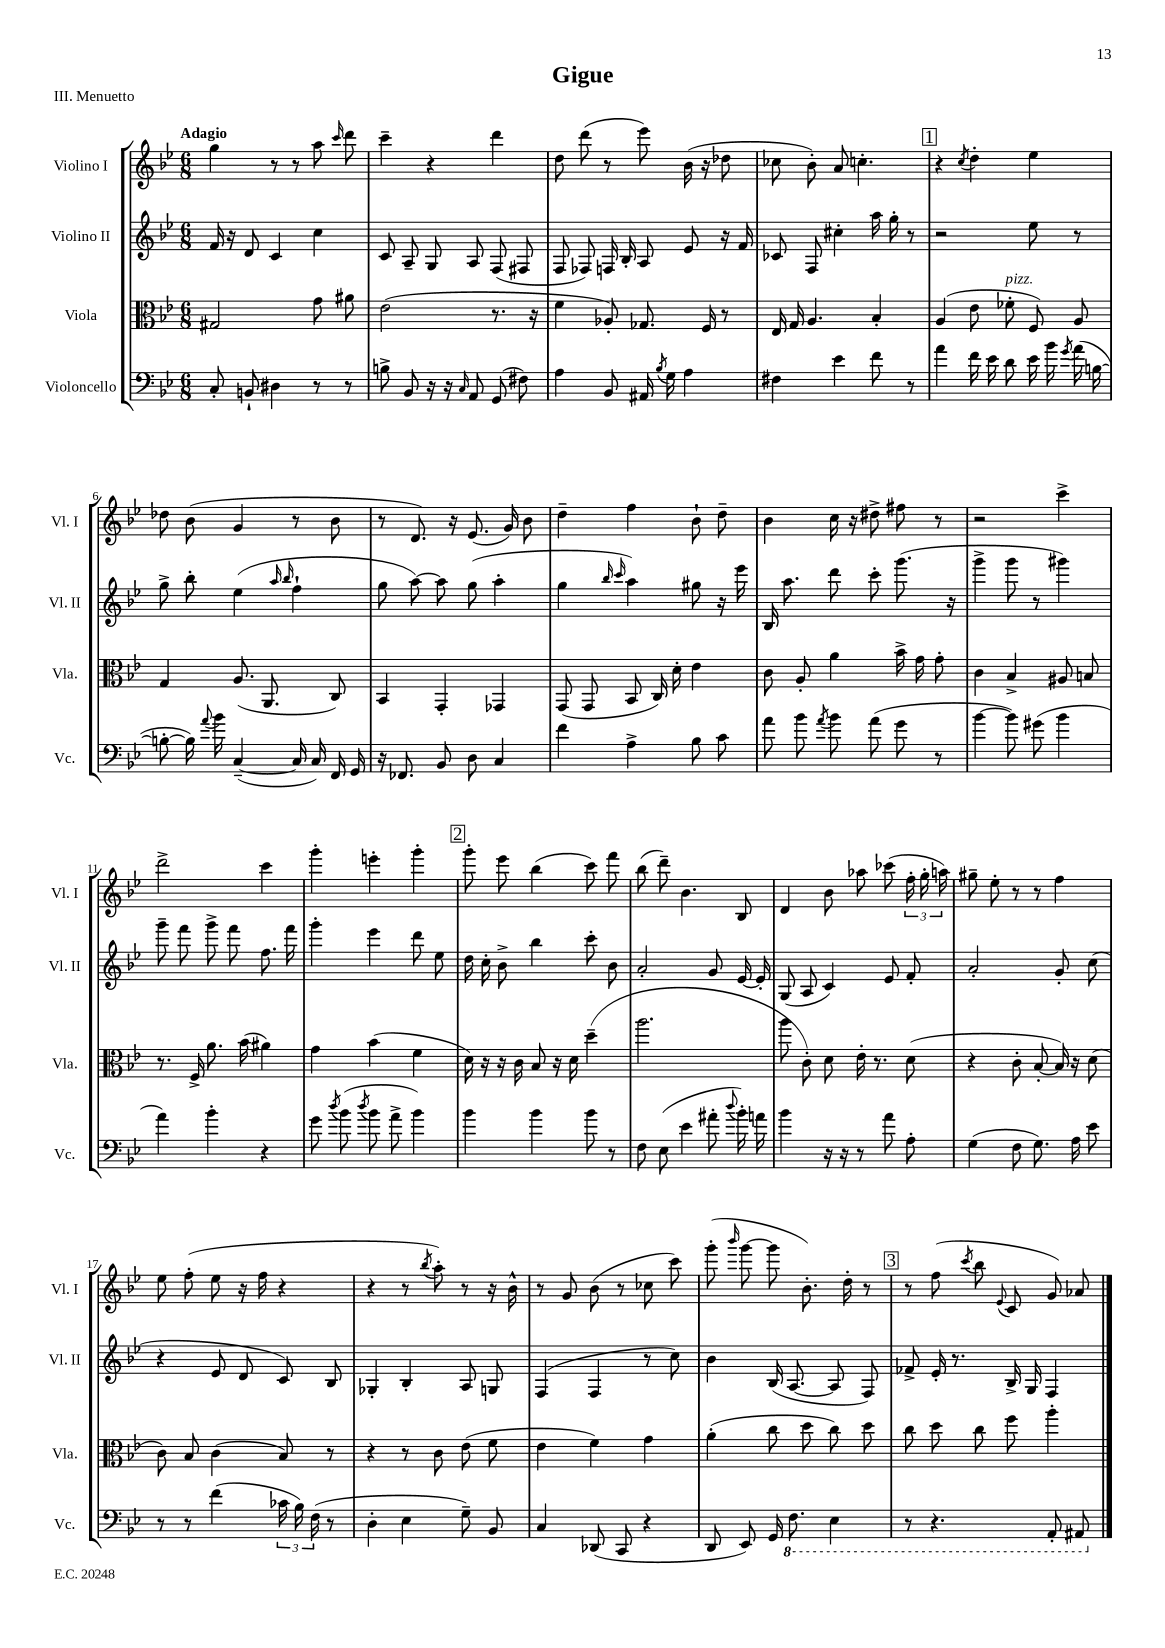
\header { title = "Gigue" piece = "III. Menuetto" }
<<
\new StaffGroup <<
\new Staff = "s0" \with { instrumentName = "Violino I" shortInstrumentName = "Vl. I" } {
    \clef treble \key bes \major \numericTimeSignature \time 6/8 \tempo "Adagio"
    \autoBeamOff g''4 r8 r8 a''8 \grace { c'''16 } d'''8 |
    c'''4-- r4 d'''4 |
    d''8 d'''8( r8 ees'''8) bes'16( r16 des''8 |
    ces''8 bes'8-.) a'8 c''4.-. |
    \mark \markup { \box "1" } r4 \acciaccatura { c''8 } d''4-. ees''4 |
    des''8 bes'8( g'4 r8 bes'8 |
    r8 d'8.) r16 ees'8.( g'16) bes'8 |
    d''4-- f''4 bes'8-! d''8-- |
    bes'4 c''16 r16 dis''8-> fis''8 r8 |
    r2 c'''4-> |
    d'''2-> c'''4 |
    g'''4-. e'''4-. g'''4-. |
    \mark \markup { \box "2" } g'''8-. ees'''8 bes''4( c'''8) f'''8 |
    bes''8( d'''8--) bes'4. bes8 |
    d'4 bes'8 aes''8 ces'''8( \tuplet 3/2 { f''16-. g''16-. a''16) } |
    gis''8-- ees''8-. r8 r8 f''4 |
    ees''8 f''8-.( ees''8 r16 f''16 r4 |
    r4 r8 \acciaccatura { bes''8 } a''8-.) r8 r16 bes'16-^ |
    r8 g'8 bes'8( r8 ces''8 c'''8) |
    g'''8-.( \grace { bes'''16 } g'''8~ g'''8 bes'8.-.) d''16-. r8 |
    \mark \markup { \box "3" } r8 f''8( \acciaccatura { c'''8 } bes''8 \appoggiatura { ees'8 } c'8 g'8) aes'8 \bar "|." |
}
\new Staff = "s1" \with { instrumentName = "Violino II" shortInstrumentName = "Vl. II" } {
    \clef treble \key bes \major \numericTimeSignature \time 6/8
    \autoBeamOff f'16 r16 d'8 c'4 c''4 |
    c'8 a8-- g8 a8 f8( fis8 |
    f8 fes8) f16 bes16-. a8 ees'8 r16 f'16 |
    ces'8 f8 cis''4-. a''16 g''16-. r8 |
    \mark \markup { \box "1" } r2 ees''8 r8 |
    g''8-> bes''8-. ees''4( \grace { a''16 bes''16 } f''4-! |
    g''8 a''8~) a''8 g''8( a''4-. |
    g''4 \grace { bes''16 c'''16 } a''4) gis''8 r16 ees'''16 |
    bes16 a''8. d'''8 c'''8-. g'''8.( r16 |
    g'''4-> g'''8 r8 gis'''4) |
    g'''8-- f'''8 g'''8-> f'''8 f''8. f'''16 |
    g'''4-. ees'''4 d'''8 ees''8 |
    \mark \markup { \box "2" } d''16 c''16-. bes'8-> bes''4 c'''8-. bes'8 |
    a'2-. g'8 ees'16~ ees'16-. |
    g8( a8 c'4) ees'8 f'8-. |
    a'2-. g'8-. c''8( |
    r4 ees'8 d'8 c'8) bes8 |
    ges4-. bes4-. a8 g8 |
    f4( f4 r8 c''8) |
    bes'4 bes16( a8.~ a8 f8) |
    \mark \markup { \box "3" } fes'8-> ees'16-. r8. bes16-> g16 f4 \bar "|." |
}
\new Staff = "s2" \with { instrumentName = "Viola" shortInstrumentName = "Vla." } {
    \clef alto \key bes \major \numericTimeSignature \time 6/8
    \autoBeamOff gis2 g'8 ais'8 |
    ees'2( r8. r16 |
    f'4 aes8-.) ges8. f16 r8 |
    ees16 g16 a4. bes4-. |
    \mark \markup { \box "1" } a4( ees'8 fes'8-.^\markup { \italic "pizz." } f8) a8 |
    g4 a8.( a,8. c8) |
    bes,4 g,4-. ges,4 |
    g,8( g,8 bes,8 c16) d'16-. ees'4 |
    c'8 a8-. a'4 bes'16-> g'16 g'8-. |
    c'4 bes4-> ais8 b8 |
    r8. f16-> a'8. bes'16( ais'4) |
    g'4 bes'4( f'4 |
    \mark \markup { \box "2" } d'16) r16 r16 c'16 bes8 r16 d'16 d''4--( |
    a''2. |
    a''8 c'8-.) d'8 ees'16-. r8. d'8( |
    r4 c'8-. bes8~-. bes16) r16 d'8( |
    c'8) bes8 c'4( bes8) r8 |
    r4 r8 c'8 ees'8( f'8 |
    ees'4 f'4) g'4 |
    a'4-.( c''8 d''8 c''8) d''8 |
    \mark \markup { \box "3" } c''8 d''8 c''8 f''8 a''4-. \bar "|." |
}
\new Staff = "s3" \with { instrumentName = "Violoncello" shortInstrumentName = "Vc." } {
    \clef bass \key bes \major \numericTimeSignature \time 6/8
    \autoBeamOff c8-. b,8-! dis4 r8 r8 |
    b8-> bes,8 r16 r16 \grace { c16 } a,8 g,8( fis8) |
    a4 bes,8 ais,16 \acciaccatura { bes8 } g16 a4 |
    fis4 ees'4 f'8 r8 |
    \mark \markup { \box "1" } a'4 f'16 ees'16 d'8 ees'16 bes'16 \acciaccatura { g'8 } a'16( b16~ |
    b8~-. b16) \appoggiatura { a'8 } bes'16 c4~--( c16 c16) f,16 g,16 |
    r16 fes,8. bes,8 d8 c4 |
    f'4 a4-> bes8 c'8 |
    a'8 bes'8 \acciaccatura { a'8 } bes'8 a'8( g'8 r8 |
    bes'4~ bes'8) gis'8( bes'4 |
    a'4) bes'4-. r4 |
    g'8 \acciaccatura { d''8 } bes'8( \acciaccatura { d''8 } bes'8 a'8-> bes'4) |
    \mark \markup { \box "2" } bes'4 bes'4 bes'8 r8 |
    f8 ees8( ees'4 ais'8-. \appoggiatura { d''8 } bes'16-.) a'16 |
    bes'4 r16 r16 r8 a'8 a8-. |
    g4( f8 g8.) a16 ees'8 |
    r8 r8 f'4( \tuplet 3/2 { ces'16 bes16) f16( } r8 |
    d4-. ees4 g8--) bes,8 |
    c4 des,8( c,8 r4 |
    d,8 ees,8) g,16 \ottava #-1 f,8. ees,4 |
    \mark \markup { \box "3" } r8 r4. a,,8-. ais,,8 \ottava #0 \bar "|." |
}
>>
>>
